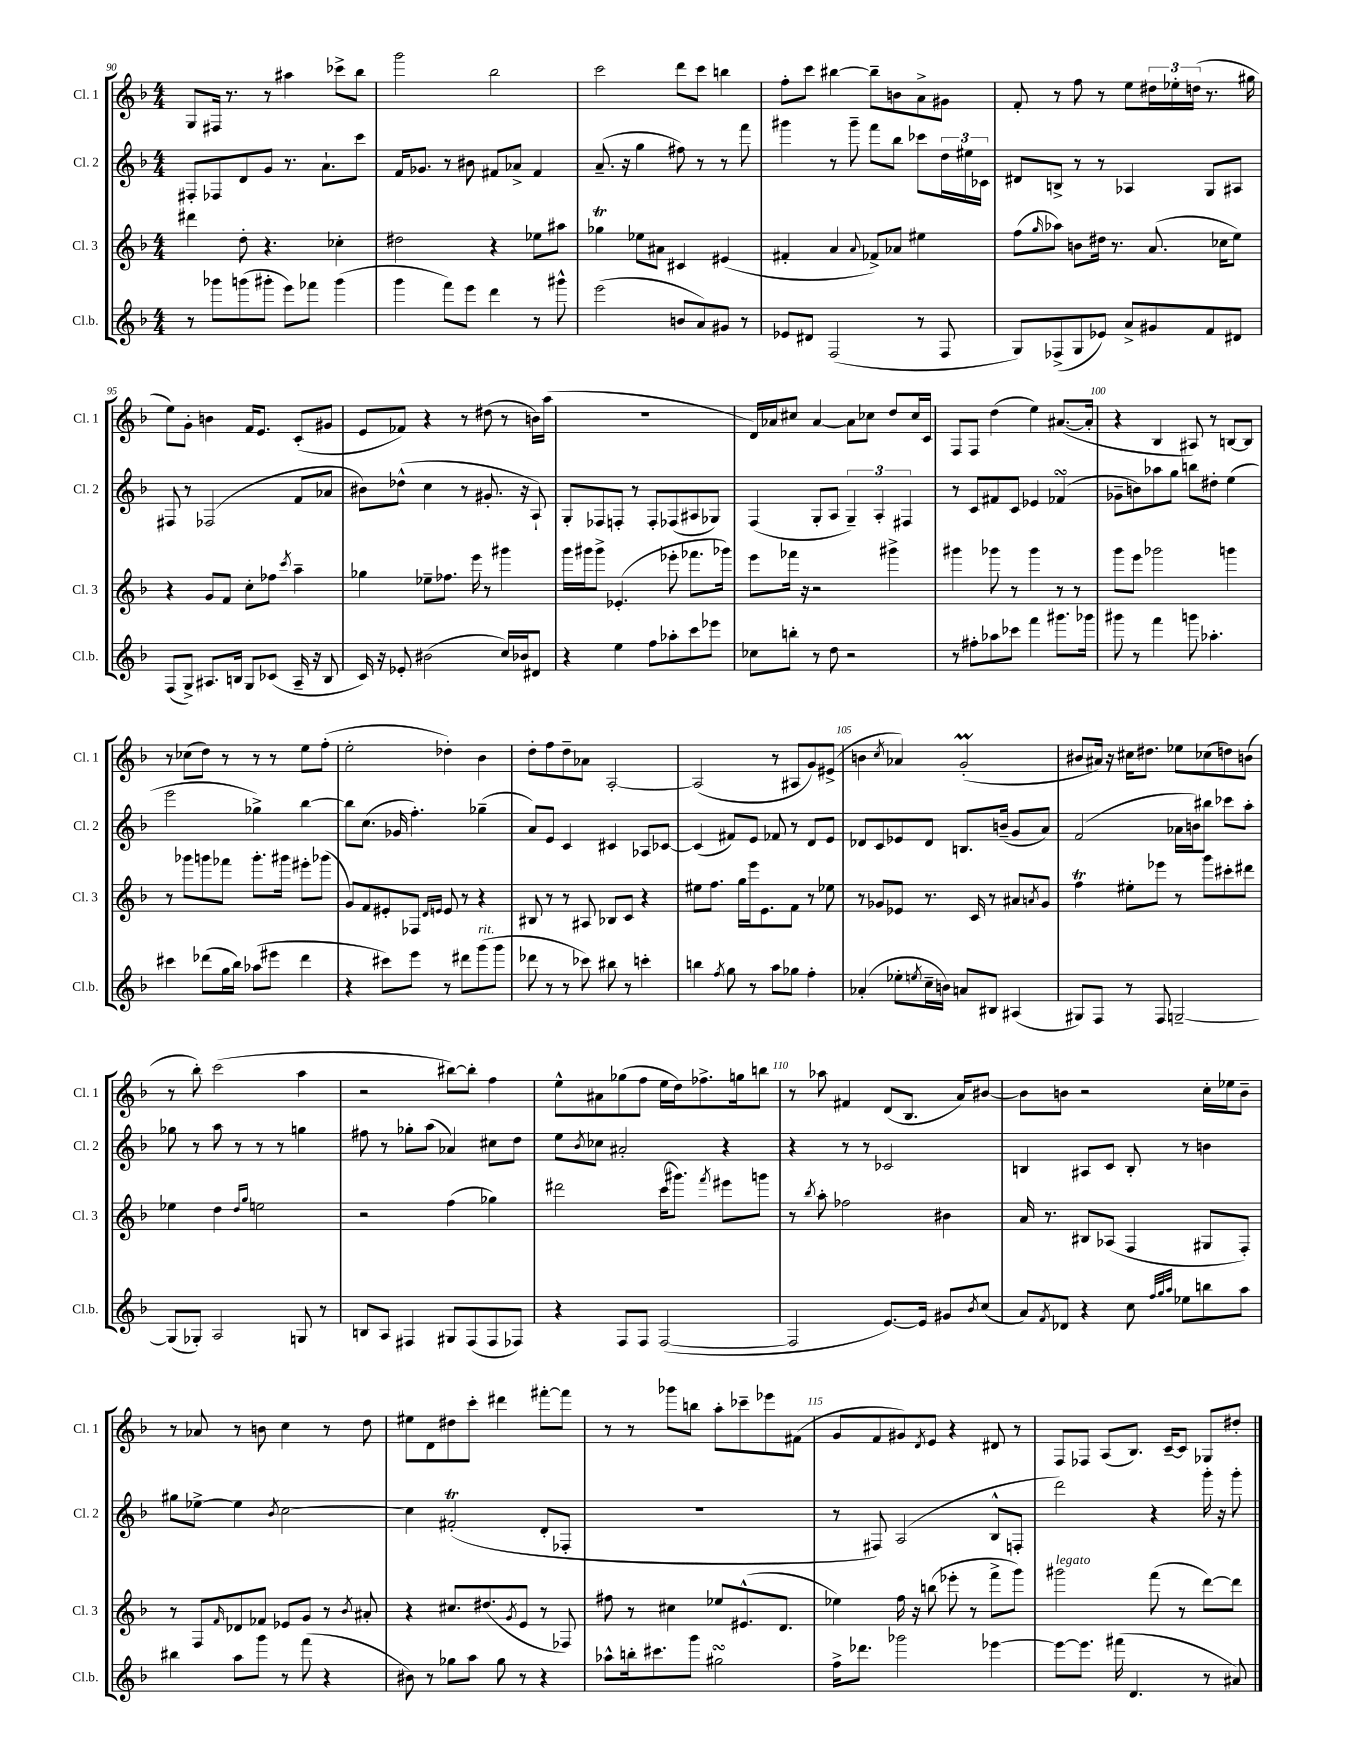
<<
\new StaffGroup <<
\new Staff = "s0" \with { instrumentName = "Cl. 1" shortInstrumentName = "Cl. 1" } {
    \clef treble \key f \major \numericTimeSignature \time 4/4
    g8 fis16 r8. r8 ais''4 ces'''8-> bes''8 |
    g'''2 bes''2 |
    c'''2 d'''8 c'''8 b''4 |
    f''8-. c'''8 bis''4~ bis''8-- b'8 a'8-> gis'8 |
    f'8-. r8 f''8 r8 e''8 \tuplet 3/2 { dis''16 ees''16-. d''16( } r8. gis''16 |
    e''8) g'8-. b'4 f'16 e'8. c'8-.( gis'8 |
    e'8 fes'8) r4 r8 dis''8( r8 b'16) a''16( |
    R1 |
    d'16) aes'16 cis''8 aes'4~ aes'8 ces''8 d''8 ces''16 c'16 |
    f8 f8 d''4( e''4) ais'8.~( ais'16-. |
    r4 bes4 ais8) r8 b8~ b8 |
    r8 ces''8( d''8) r8 r8 r8 e''8 f''8-.( |
    e''2-. des''4-.) bes'4 |
    d''8-. f''8 d''8-- aes'8 a2~-. |
    a2( r8 ais8 g'8) eis'8->( |
    b'4 \acciaccatura { c''8 } aes'4) g'2-.\prall( |
    bis'8 ais'16) r16 cis''16 dis''8. ees''8 ces''8( d''8) b'8( |
    r8 bes''8-.) c'''2( a''4 |
    r2 bis''8~) bis''8-. f''4 |
    e''8-^ ais'8 ges''8( f''8 e''16 d''16) fes''8.-> g''16 b''8 |
    r8 aes''8 fis'4 d'8( bes8. a'16) bis'8~ |
    bis'8 b'8 r2 c''16-. ees''16 b'8-- |
    r8 aes'8 r8 b'8 c''4 r8 d''8 |
    eis''8 d'8 dis''8 c'''8-. dis'''4 fis'''8~-. fis'''8 |
    r8 r8 ges'''8 b''8 a''8-. ces'''8-- ees'''8 fis'8( |
    g'8 f'8 gis'8) \acciaccatura { d'8 } e'8 r4 dis'8 r8 |
    f8 fes8 a8( bes8.) c'16~-- c'8 ges8 dis''8-. \bar "|." |
}
\new Staff = "s1" \with { instrumentName = "Cl. 2" shortInstrumentName = "Cl. 2" } {
    \clef treble \key f \major \numericTimeSignature \time 4/4
    fis8-. fes8 d'8 g'8 r8. a'8.-! c'''8 |
    f'16 ges'8. r8 bis'8 fis'8 aes'8-> fis'4 |
    a'8.--( r16 g''4 fis''8) r8 r8 f'''8 |
    gis'''4 r8 gis'''8-- f'''8 bes''8 ces'''8 \tuplet 3/2 { d''16 eis''16 ces'16 } |
    dis'8 b8-> r8 r8 aes4 g8 ais8 |
    fis8 r8 fes2( f'8 aes'8 |
    bis'8) des''8-^( c''4 r8 gis'8.-. r16 a8-!) |
    g8-. fes8 f8-. r8 f8-. fes8( ais8 ges8) |
    f4( g8-. a8 \tuplet 3/2 { g4--) a4-. fis4 } |
    r8 c'8 fis'8 c'8 ees'4 fes'4\turn( |
    ges'8-- b'8) aes''8 g''8 b''8 dis''8-. e''4( |
    e'''2 ges''4->) bes''4~ |
    bes''8 c''8.( ges'16 f''4.-.) ges''4--( |
    a'8) e'8 c'4 cis'4 aes8 ces'8~ |
    ces'4( fis'8) e'8 fes'8 r8 d'8 e'8 |
    des'8 c'8 ees'8 des'8 b8. b'16--( g'8 a'8) |
    f'2( aes'16 b'16) bis''8 ces'''8 a''8-. |
    ges''8 r8 a''8 r8 r8 r8 g''4 |
    fis''8 r8 ges''8-. a''8( aes'4) cis''8 d''8 |
    e''8 \acciaccatura { bes'8 } ces''8 ais'2-. r4 |
    r4 r8 r8 ces'2 |
    b4 ais8 c'8 b8-. r8 b'4 |
    gis''8 ees''8~-> ees''4 \acciaccatura { bes'8 } c''2~ |
    c''4 fis'2-.\trill( d'8-. fes8-. |
    R1 |
    r8 fis8) a2( bes8-^ f8-. |
    d'''2) r4 g'''16-. r16 g'''8-. \bar "|." |
}
\new Staff = "s2" \with { instrumentName = "Cl. 3" shortInstrumentName = "Cl. 3" } {
    \clef treble \key f \major \numericTimeSignature \time 4/4
    dis'''4 d''8-. r4. ces''4-. |
    dis''2 r4 ees''8 ais''8 |
    ges''4\trill ees''8 ais'8 cis'4 eis'4( |
    fis'4-. a'4 \appoggiatura { a'8 } fes'8->) aes'8 eis''4 |
    f''8( \grace { g''16 } aes''8) b'8 dis''16 r8. a'8.( ces''16 e''8) |
    r4 g'8 f'8 c''8-. fes''8 \acciaccatura { c'''8 } a''4-- |
    ges''4 ees''8-- fes''8. e'''16 r8 gis'''4 |
    g'''16 gis'''16 gis'''8-> ees'4.-.( ees'''8-. fes'''8. ges'''16) |
    e'''8 fes'''16 r16 r2 gis'''4-> |
    gis'''4 ges'''8 r8 ges'''4 r8 r8 |
    g'''8 e'''8 ges'''2 g'''4 |
    r8 ges'''8 g'''8 fes'''8 g'''8.-. gis'''16 eis'''8-. ges'''8( |
    g'8) f'8 eis'8-. fes8 \grace { d'16 e'16 } e'8 r8 r4 |
    bis8 r8 r8 ais8 bes8 c'8 r4 |
    eis''8 f''8. g''16 e'''16 e'8. f'8 r8 ees''8 |
    r8 ges'8 ees'8 r8. c'16 r8 ais'8 \acciaccatura { a'8 } ges'8 |
    f''4\trill eis''8-. ees'''8 r8 g'''8 cis'''8-. dis'''8 |
    ees''4 d''4 \grace { d''16 g''16 } e''2 |
    r2 f''4( ges''4) |
    dis'''2 c'''16( gis'''8.) \acciaccatura { f'''8 } eis'''8 g'''8 |
    r8 \acciaccatura { bes''8 } a''8-. fes''2 bis'4 |
    a'16 r8. bis8 aes8( f4 gis8 f8-.) |
    r8 f8 \grace { f'16 } des'8 fes'8 ees'8 g'8 r8 \acciaccatura { bes'8 } ais'8-. |
    r4 cis''8. dis''8.( \acciaccatura { g'8 } e'8 r8 fes8) |
    fis''8 r8 cis''4 ees''8 eis'8.-^( d'8. |
    ees''4) f''16 r16 b''8( ees'''8-. r8 f'''8-> g'''8) |
    gis'''2^\markup { \italic "legato" } f'''8( r8 d'''8~) d'''8 \bar "|." |
}
\new Staff = "s3" \with { instrumentName = "Cl.b." shortInstrumentName = "Cl.b." } {
    \clef treble \key f \major \numericTimeSignature \time 4/4
    r8 ges'''8 g'''8( gis'''8-. e'''8) fes'''8 gis'''4( |
    g'''4 f'''8) e'''8 d'''4 r8 gis'''8-^ |
    e'''2( b'8 a'8) gis'8 r8 |
    ees'8 dis'8 f2( r8 f8 |
    g8) fes8->( g8 ees'8) a'8-> gis'8 f'8 dis'8 |
    f8( g8->) ais8. b16 g8 ces'8( ais16-- r16 b8 |
    c'16) r16 ees'8-. bis'2( c''16) bes'16 dis'8 |
    r4 e''4 f''8 aes''8-. c'''8 ees'''8 |
    ces''8 b''8-. r8 d''8 r2 |
    r8 fis''8-. aes''8 ces'''8 f'''4 gis'''8. ges'''16 |
    gis'''8 r8 f'''4 g'''8 aes''4.-. |
    cis'''4 des'''8( g''16 bes''16) aes''8( eis'''8 des'''4 |
    r4 cis'''8) e'''8 r8 dis'''8 g'''8^\markup { \italic "rit." }( g'''8 |
    des'''8 r8 r8 ces'''8) bis''8 r8 c'''4-. |
    b''4 \acciaccatura { f''8 } g''8 r8 a''8 ges''8 f''4-. |
    aes'4-.( ees''8-. \acciaccatura { e''8 } c''16-- b'16) a'8 bis8 ais4( |
    gis8) f8 r8 f8 g2~-- |
    g8( ges8-.) a2 g8 r8 |
    b8 a8 fis4 gis8 fis8( fis8 fes8) |
    r4 f8 f8 f2~( |
    f2 e'8.~) e'16 gis'8 \acciaccatura { bes'8 } c''8( |
    a'8) \acciaccatura { f'8 } des'8 r4 c''8 \grace { f''32 g''32 a''32 } ees''8 b''8 a''8 |
    bis''4 a''8 g'''8 r8 f'''8( r4 |
    bis'8) r8 ges''8 a''8 ges''8 r8 r4 |
    aes''8-^ b''16-. cis'''8. g'''8 gis''2\turn |
    f''16-> des'''8. ges'''2 ees'''4~ |
    ees'''8~ ees'''8. fis'''16( d'4. r8 ais'8) \bar "|." |
}
>>
>>
\layout { \context { \Score currentBarNumber = #90 \override BarNumber.break-visibility = ##(#f #t #t) barNumberVisibility = #(every-nth-bar-number-visible 5) } }
